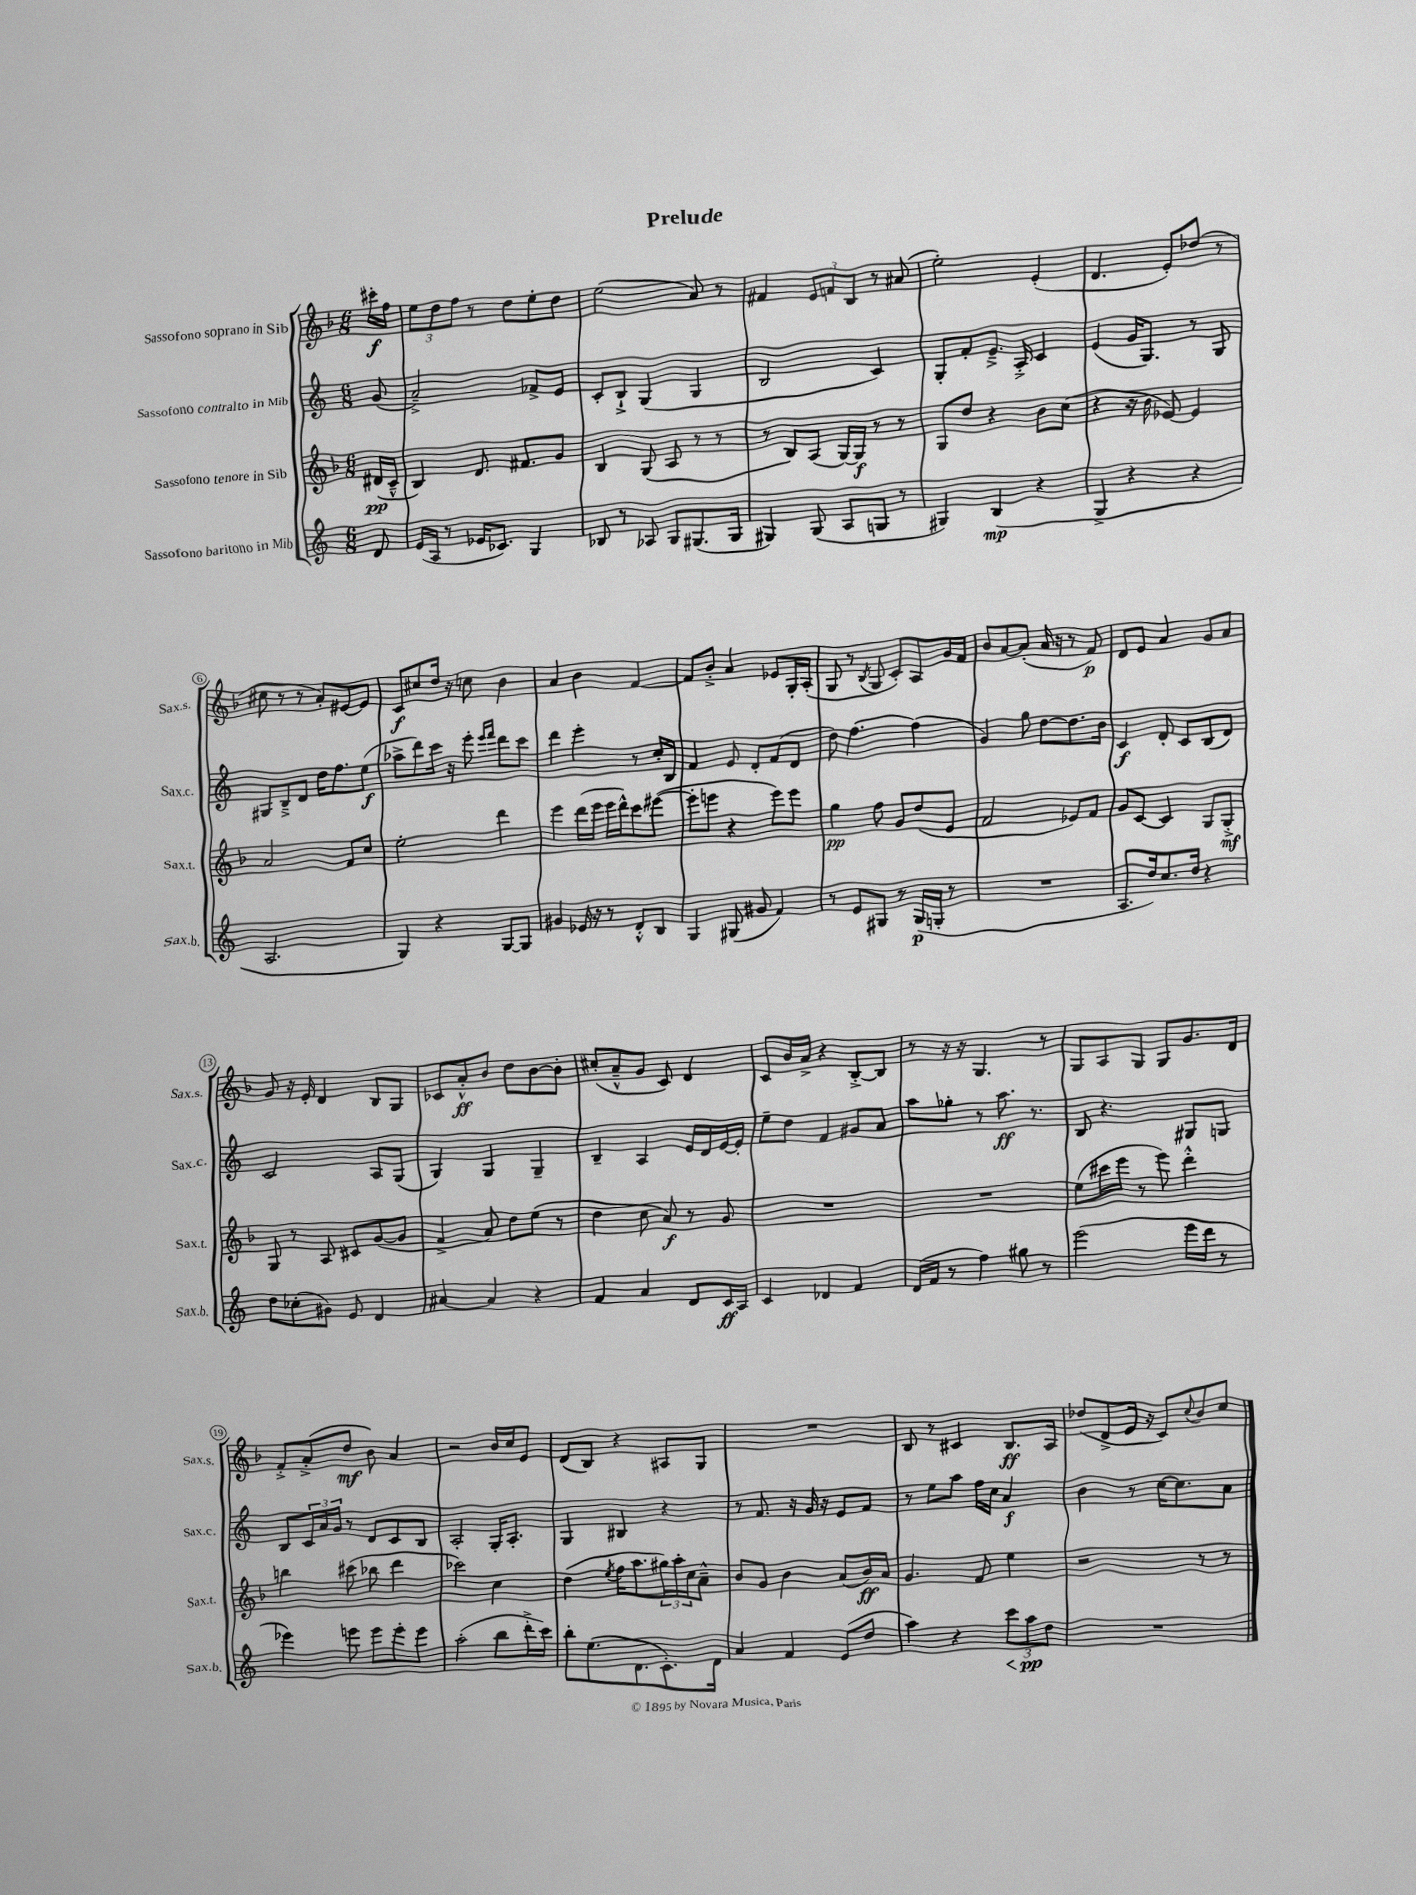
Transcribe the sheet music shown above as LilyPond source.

\header { title = "Prelude" }
<<
\new StaffGroup <<
\new Staff = "s0" \with { instrumentName = "Sassofono soprano in Sib" shortInstrumentName = "Sax.s." } {
    \clef treble \key f \major \numericTimeSignature \time 6/8 \partial 8
    cis'''16-.\f f''16 |
    \tuplet 3/2 { e''8 d''8 f''8 } r8 d''8 e''8-. d''8 |
    e''2( a'8) r8 |
    fis'4 \tuplet 3/2 { e'8 f'8 bes8 } r8 ais'8( |
    e''2-.) e'4-.( |
    d'4. e'8-.) des''8( r8 |
    cis''8 r8 r8 a'8-.) eis'8~ eis'8 |
    c'8\f cis''8 d''16 r16 c''8 bes'4 |
    a'4 bes'4 f'4~ |
    f'8 bes'8-.-> a'4 ees'8 g16-. a16-.( |
    g8 r8 \acciaccatura { bes8 } g8 c'8-.) a8 g'16 f'16 |
    bes'8 a'8~ a'8-.( a'16 r16 r8 f'8\p) |
    d'8 e'8 a'4 g'8 a'8 |
    g'8 r16 e'16-. d'4 bes8 g8 |
    ces'8 a'8-.-^\ff bes'8 d''8 bes'8~ bes'8-. |
    cis''8-.( a'8---^ g'8 c'8) d'4 |
    c'8 bes'16 a'16-> r4 bes8~-.-> bes8 |
    r8 r16 r16 g4. r8 |
    g8 a8 g8 g8 g'8. d'16 |
    f'8-.-> a'8-.->( d''8\mf bes'8) a'4 |
    r2 bes'16 c''16 e'8 |
    d'8( bes8) r4 ais8 g8 |
    R2. |
    bes8 r8 cis'4 bes8.\ff a16 |
    des''8( d'8-> e'16 r16 c'8) \appoggiatura { c''8 } bes'8 c''8 \bar "|." |
}
\new Staff = "s1" \with { instrumentName = "Sassofono contralto in Mib" shortInstrumentName = "Sax.c." } {
    \clef treble \key c \major \numericTimeSignature \time 6/8 \partial 8
    g'8( |
    a'2--->) fes'8-> e'8 |
    c'8-. b8-!-> g4( g4 |
    b2 c'4) |
    g8-. f'8-. e'8.---> a16-.-> c'4 |
    e'4( g'16 g8.) r8 g8 |
    gis8 b8---> d'8 d''16 f''8. e''8\f( |
    aes''8-> d'''8) c'''16 r16 e'''8-. \grace { e'''16 f'''16 } d'''8 c'''8 |
    d'''4 e'''4-. r8 c''16-. b16 |
    f'4 e'8 d'8-. f'8( d'8 |
    d''8) f''4.~ f''4( |
    g'4) g''8 d''8~ d''8. b'16 |
    c'4\f d'8-. c'8 b8( d'8) |
    c'2 a8 g8( |
    g4) g4 g4-- |
    b4-- a4 e'16 d'16 e'16~ e'16-. |
    e''8-- d''8 f'4 gis'8 a'8 |
    a''8 ges''8-. r8 a''8.\ff r8. |
    b8 r4. gis8 g8 |
    b8 \tuplet 3/2 { c'16 a'16 g'16 } r8 d'8 c'8 b8 |
    a2-. g16-. a8.-. |
    g4 bis4 r4 |
    r8 f'8. r16 g'16 r16 e'8 f'8 |
    r8 e''8 a''8 f''16 c''16 a'4\f |
    b'4 r8 c''16~ c''8. a'8 \bar "|." |
}
\new Staff = "s2" \with { instrumentName = "Sassofono tenore in Sib" shortInstrumentName = "Sax.t." } {
    \clef treble \key f \major \numericTimeSignature \time 6/8 \partial 8
    dis'16\pp( c'16---^ |
    bes4) d'8. fis'8. g'8 |
    bes4 g8( a8 r8 r8 |
    r8 bes8) a8( g16~) g16\f r8 r8 |
    g8 d''8 r4 bes'8 c''8( |
    r4 r16 bes'16 ees'8~) ees'4 |
    a'2 f'8 c''8 |
    e''2-. d'''4 |
    e'''4 d'''16( e'''16 e'''16 d'''16-^) c'''8 eis'''8~( |
    eis'''8-. e'''8 r4 e'''8) e'''8 |
    g''4\pp f''8 g'8 d''8( e'8 |
    f'2 ees'8) f'8 |
    g'8 c'8~ c'4 g8 g8-.->\mf |
    g8 r8 a8 cis'8 g'8~( g'8 |
    f'4-> a'8) d''8 e''8( r8 |
    d''4 c''8 a'8\f) r8 g'8 |
    R2. |
    R2. |
    e''8( cis'''16 e'''16 r8 e'''8) d'''4-.-^ |
    b''4 cis'''8( bes''8 d'''4 |
    ces'''2) c''4 |
    d''4( \acciaccatura { e''8 } f''16 a''8. \tuplet 3/2 { gis''16) a''16-. c''16 } a'8---^ |
    bes'8 g'8 bes'4 a'8( bes'16\ff) a'16 |
    g'4. f'8 e''4 |
    r2 r8 r8 \bar "|." |
}
\new Staff = "s3" \with { instrumentName = "Sassofono baritono in Mib" shortInstrumentName = "Sax.b." } {
    \clef treble \key c \major \numericTimeSignature \time 6/8 \partial 8
    d'8 |
    e'16( a16 r8 ees'16 ces'8.) g4 |
    bes8 r8 aes8 g8 gis8.( gis16 |
    gis4) gis8( a8 g8 r8 |
    gis4) b4\mp( r4 |
    g4-> r4 r4 |
    a2. |
    g4) r4 g8~ g8 |
    gis'4 ees'16 r16 r8 d'8-.-^ b8 |
    g4 gis8( gis'8 f'4) |
    r8 e'8 gis8 r8 gis16\p( g16-. r8 |
    R2. |
    a8. d''16) c''8. d''16 r4 |
    d''8 ces''8-.( gis'8) e'8 d'4 |
    ais'4~ ais'4 r4 |
    f'4 a'4 d'8 c'16\ff a16 |
    c'4 des'4 f'4 |
    d'16( f'16 r8 f''4) gis''8 r8 |
    e'''2( e'''16 d'''16 r8 |
    ees'''4) e'''8 e'''8 e'''8-. e'''8 |
    a''2-.( b''8 d'''16-.-> c'''16) |
    b''8-. e''8.( d'8. c'8.-.) d'16 |
    a'4 f'4 e'8( d''8 |
    a''4) r4 \tuplet 3/2 { c'''8\< a''8\pp\! d''8 } |
    R2. \bar "|." |
}
>>
>>
\layout { \context { \Score \override BarNumber.stencil = #(make-stencil-circler 0.1 0.3 ly:text-interface::print) } }
